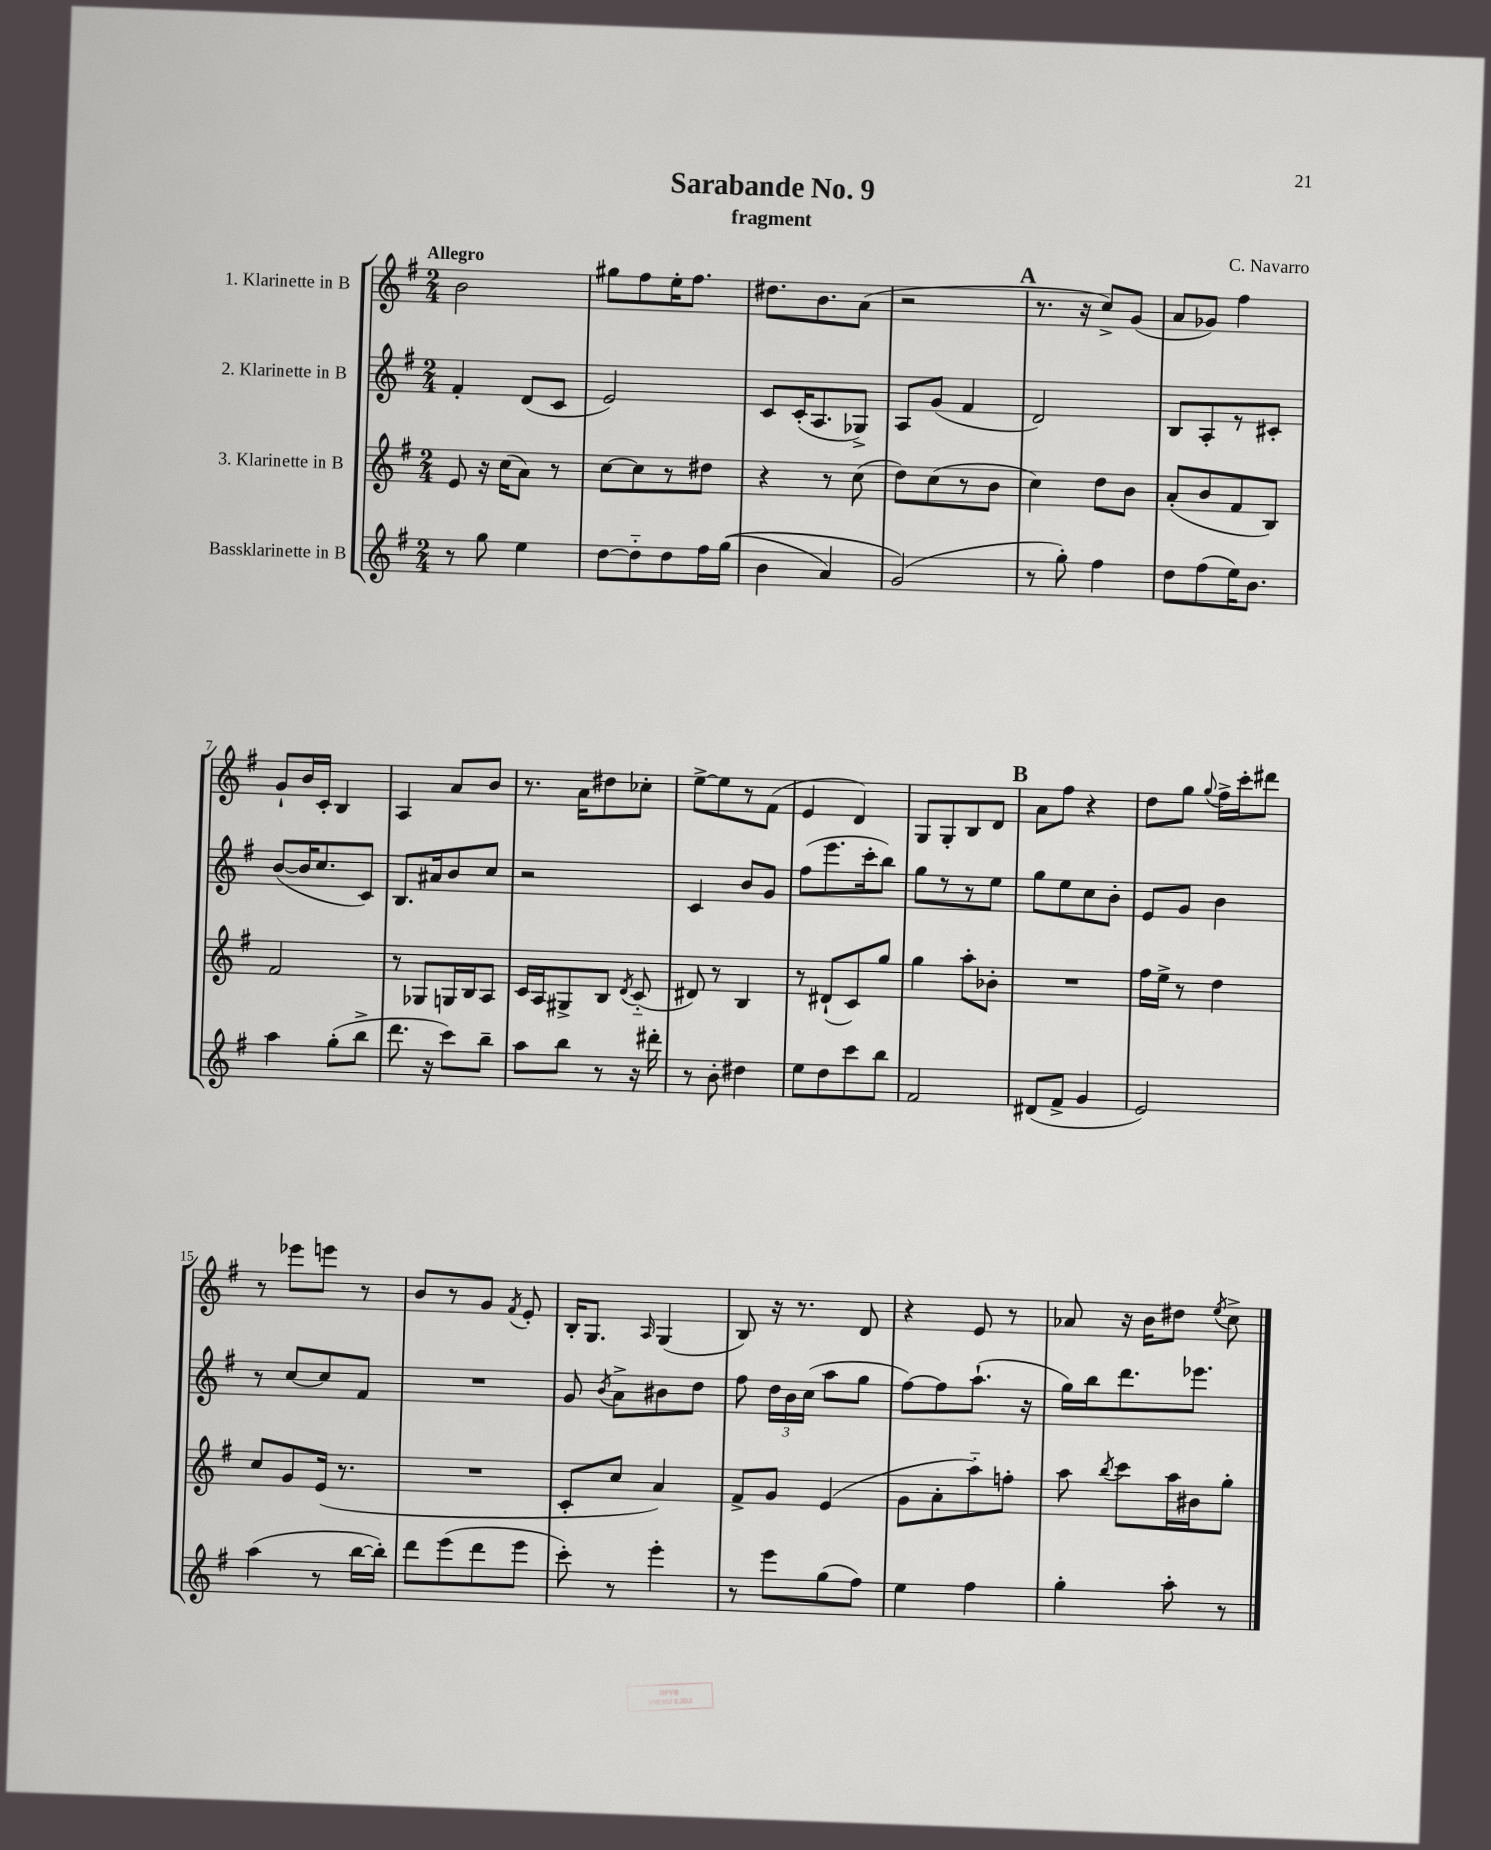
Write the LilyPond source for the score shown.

\header { title = "Sarabande No. 9" composer = "C. Navarro" subtitle = "fragment" }
<<
\new StaffGroup <<
\new Staff = "s0" \with { instrumentName = "1. Klarinette in B" } {
    \clef treble \key g \major \numericTimeSignature \time 2/4 \tempo "Allegro"
    \autoBeamOff b'2 |
    gis''8[ fis''8 e''16-. fis''8.] |
    dis''8.[ b'8. a'8]( |
    r2 |
    \mark \markup { \bold "A" } r8. r16 c''8[->) g'8]( |
    a'8[ ges'8]) fis''4 |
    g'8[-! b'16 c'16]-. b4 |
    a4 a'8[ b'8] |
    r8. a'16[ dis''8 ces''8]-. |
    e''8[~-> e''8 r8 fis'8]( |
    e'4 d'4) |
    g8[ g8-. b8 d'8] |
    \mark \markup { \bold "B" } a'8[ fis''8] r4 |
    d''8[ g''8] \appoggiatura { g''8 } fis''16[-> c'''16-. dis'''8] |
    r8 ees'''8[ e'''8] r8 |
    b'8[ r8 g'8] \acciaccatura { fis'8 } e'8-. |
    b16[-. g8.] \grace { a16 } g4( |
    b8) r16 r8. d'8 |
    r4 e'8 r8 |
    aes'8 r16 b'16[ dis''8] \acciaccatura { e''8 } c''8-> \bar "|." |
}
\new Staff = "s1" \with { instrumentName = "2. Klarinette in B" } {
    \clef treble \key g \major \numericTimeSignature \time 2/4
    \autoBeamOff fis'4-. d'8[( c'8] |
    e'2) |
    c'8[ c'16-.( a8. ges8]->) |
    a8[ g'8]( fis'4 |
    \mark \markup { \bold "A" } d'2) |
    b8[ a8-. r8 cis'8]-. |
    b'8[~( b'16 c''8. c'8]) |
    b8.[ ais'16 b'8 c''8] |
    r2 |
    c'4 b'8[ g'8] |
    fis''8[( e'''8. c'''16-. b''8]) |
    g''8[ r8 r8 e''8] |
    \mark \markup { \bold "B" } g''8[ e''8 c''8 b'8]-. |
    e'8[ g'8] b'4 |
    r8 c''8[~ c''8 fis'8] |
    R2 |
    g'8 \acciaccatura { b'8 } a'8[-> bis'8 d''8] |
    fis''8 \tuplet 3/2 { d''16[ b'16 c''16]( } a''8[ g''8] |
    fis''8[~) fis''8 a''8.]-!( r16 |
    g''16[) b''16 d'''8. ees'''8.] \bar "|." |
}
\new Staff = "s2" \with { instrumentName = "3. Klarinette in B" } {
    \clef treble \key g \major \numericTimeSignature \time 2/4
    \autoBeamOff e'8 r16 c''16[( a'8]) r8 |
    c''8[~ c''8 r8 dis''8] |
    r4 r8 c''8( |
    d''8[) c''8( r8 b'8] |
    \mark \markup { \bold "A" } c''4) d''8[ b'8] |
    a'8[-.( b'8 fis'8 b8]) |
    fis'2 |
    r8 ges8[ g16 b16 a8] |
    c'16[ a16 gis8-> b8] \acciaccatura { d'8 } c'8-_( |
    dis'8) r8 b4 |
    r8 dis'8[-!( c'8) g''8] |
    g''4 a''8[-. bes'8]-. |
    \mark \markup { \bold "B" } R2 |
    fis''16[ e''16]-> r8 d''4 |
    c''8[ g'8 e'16]( r8. |
    R2 |
    c'8[-. c''8] a'4) |
    fis'8[-> g'8] e'4( |
    g'8[ a'8-. a''8-_) f''8]-. |
    a''8 \acciaccatura { b''8 } c'''8[ a''16 bis'16 g''8]-. \bar "|." |
}
\new Staff = "s3" \with { instrumentName = "Bassklarinette in B" } {
    \clef treble \key g \major \numericTimeSignature \time 2/4
    \autoBeamOff r8 g''8 e''4 |
    d''8[~ d''8-_ d''8 fis''16 g''16](\( |
    b'4 a'4) |
    g'2(\) |
    \mark \markup { \bold "A" } r8 g''8-.) fis''4 |
    d''8[ fis''8( e''16) b'8.] |
    a''4 g''8[-.( b''8]-> |
    d'''8. r16 c'''8[) b''8]-- |
    a''8[ b''8] r8 r16 dis'''16-. |
    r8 b'8-. dis''4 |
    e''8[ d''8 c'''8 b''8] |
    fis'2 |
    \mark \markup { \bold "B" } dis'8[( fis'8]-> g'4 |
    e'2) |
    a''4( r8 b''16[~ b''16]-.) |
    d'''8[ e'''8( d'''8 e'''8] |
    c'''8-.) r8 e'''4-. |
    r8 e'''8[ g''8( fis''8]) |
    e''4 fis''4 |
    g''4-. a''8-. r8 \bar "|." |
}
>>
>>
